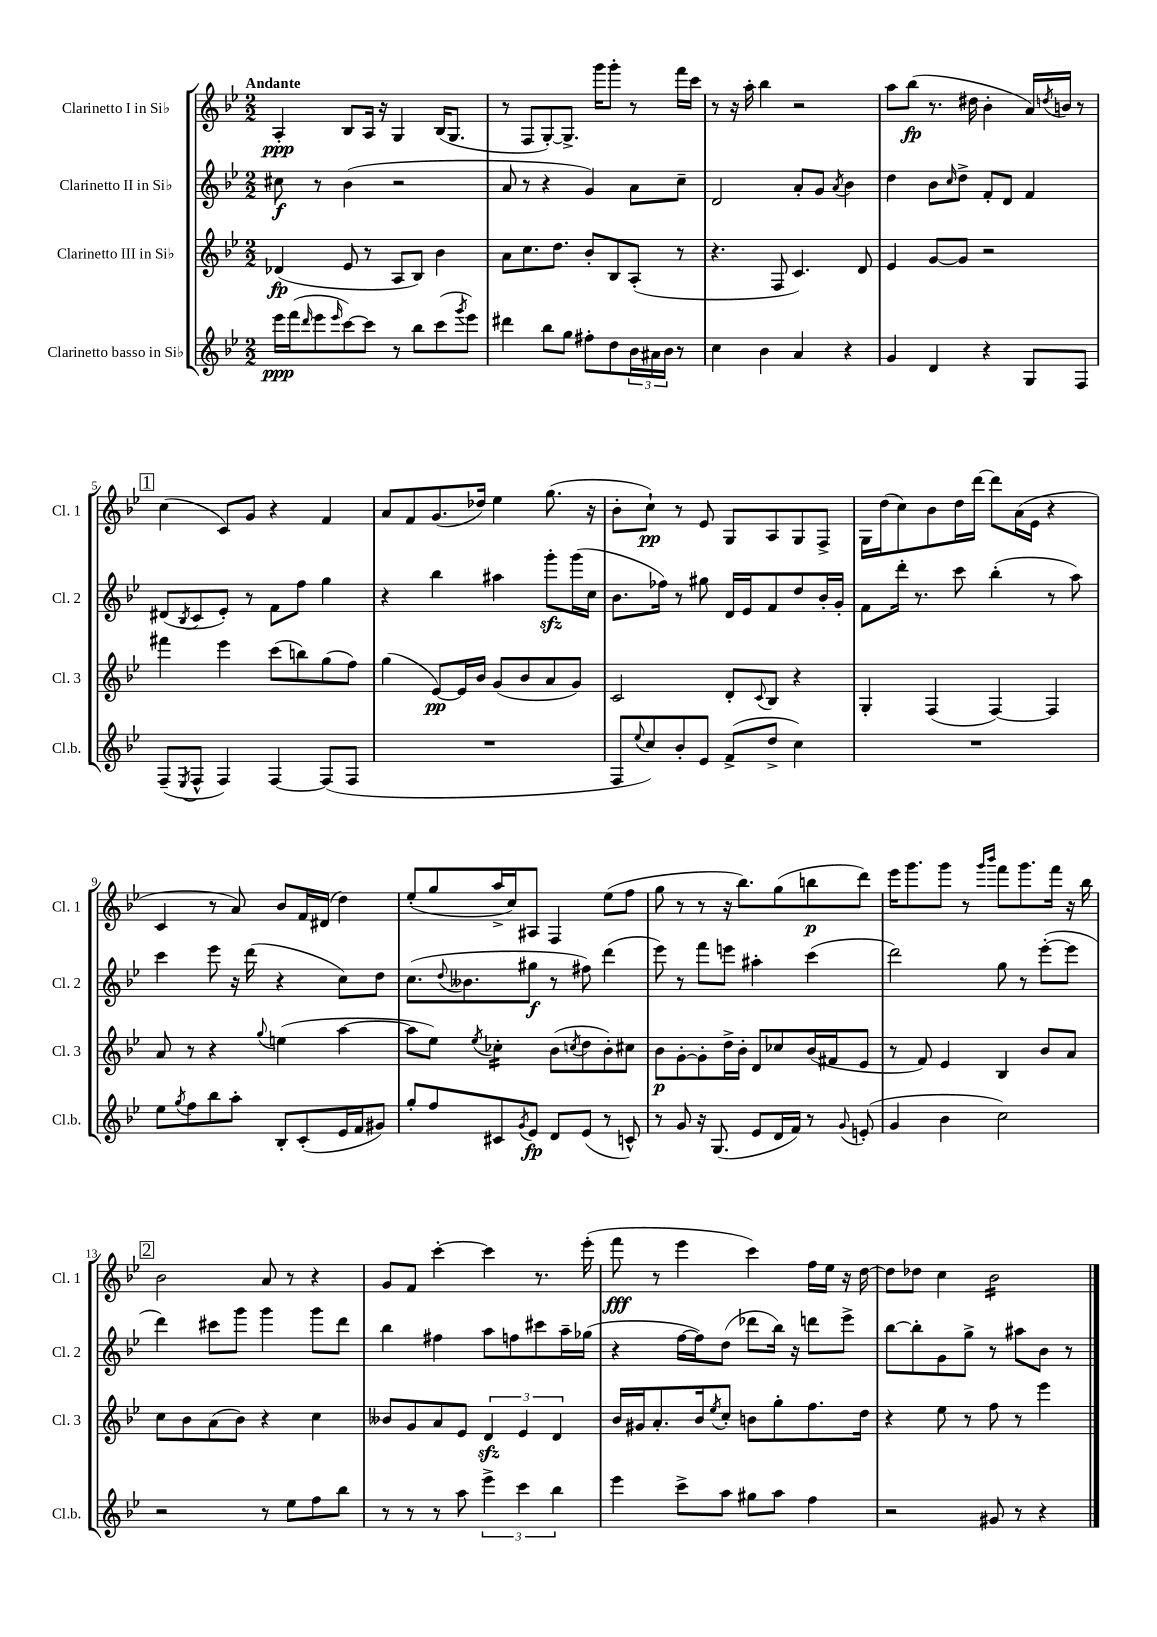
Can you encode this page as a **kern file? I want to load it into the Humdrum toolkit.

**kern	**kern	**kern	**kern
*staff4	*staff3	*staff2	*staff1
*clefG2	*clefG2	*clefG2	*clefG2
*k[b-e-]	*k[b-e-]	*k[b-e-]	*k[b-e-]
*M2/2	*M2/2	*M2/2	*M2/2
16eee-\LL	(4d-/	8cc#\	4A'/
(16fff\J	.	.	.
16qqddd/	.	.	.
8eee-\	.	8r	.
16qqeee-/	.	.	.
[8ccc\)	8e-/	(4b-\	8B-/L
8ccc\]J	8r	.	16A/Jk
.	.	.	16r
8r	8A/L	2r	4G/
8bb-\L	8B-/J)	.	.
(8ccc\	4b-\	.	(16B-/LK
.	.	.	8.G/J
8qggg/	.	.	.
8eee-\J)	.	.	.
=	=	=	=
4ddd#\	8a\L	8a/	8r
.	8.cc\	8r	8F/L
8bb-\L	.	4r	[8G'/)
.	8.dd\J	.	.
8gg\J	.	.	8.G^/]J
8ff#'\L	8b-'/L	4g/)	.
.	.	.	16ggg\LK
8dd\	8B-/	.	8ggg'\J
24b-\L	(8A'/J	8a\L	8r
24a#\	.	.	.
24b-\JJ	.	.	.
8r	8r	8cc~\J	16fff\LL
.	.	.	16ccc\JJ
=	=	=	=
4cc\	4.r	2d/	8r
.	.	.	16r
.	.	.	16aa'\
4b-\	.	.	4bb-\
.	8F/	.	.
4a/	4.c/)	8a'/L	2r
.	.	8g/J	.
.	.	8qa/	.
4r	.	4b-\	.
.	8d/	.	.
=	=	=	=
4g/	4e-/	4dd\	8aa\L
.	.	.	(8bb-\J
4d/	[8g/L	8b-\L	8.r
.	.	16qqcc/	.
.	8g/]J	8dd^\J	.
.	.	.	16dd#\
4r	2r	8f'/L	4b-'\
.	.	8d/J	.
8G/L	.	4f/	16a/LL)
.	.	.	8qdd/
.	.	.	16b/JJ
8F/J	.	.	8r
=	=	=	=
(8F~/L	4fff#\	(8d#/L	(4cc\
8qE-/	.	8qB-/	.
8F^^/J	.	8c/	.
4F/)	4eee-\	8e-'/J)	8c/L)
.	.	8r	8g/J
[4F/	(8ccc\L	8f\L	4r
.	8bb\)	8ff\J	.
(8F/]L	(8gg\	4gg\	4f/
8F/J	8ff\J)	.	.
=	=	=	=
1r	(4gg\	4r	8a/L
.	.	.	8f/
.	[8e-/L)	4bb-\	(8.g/
.	16e-/]L	.	.
.	16b-/JJ	.	16dd-/Jk)
.	(8g/L	4aa#\	4ee-\
.	8b-/	.	.
.	8a/	8ggg'\L	(8.gg\
.	8g/J)	(16ggg\L	.
.	.	16cc\JJ	16r
=	=	=	=
8F/L	2c/	8.b-\L	8b-'\L
8qqee-/	.	.	.
8cc/)	.	.	8cc`\J)
.	.	16ff-\Jk)	.
8b-'/	.	8r	8r
8e-/J	.	8gg#\	8e-/
(8f^/L	8d'/L	16d/LL	8G/L
.	.	16e-/J	.
.	8qqc/	.	.
8dd^/J	8B-/J	8f/	8A/
4cc\)	4r	8dd/	8G/
.	.	16b-'/L	8F^/J
.	.	16g'/JJ	.
=	=	=	=
1r	4G'/	8f\L	16G\LL
.	.	.	(16dd\J
.	.	16ddd'\Jk	8cc\)
.	.	8.r	.
.	(4F/	.	8b-\
.	.	8ccc\	16dd\L
.	.	.	[16ddd\JJ
.	[4F/)	(4bb-'\	8ddd\]L
.	.	.	(16a\L
.	.	.	16e-\JJ
.	4F/]	8r	4r
.	.	8aa\)	.
=	=	=	=
8ee-\L	8a/	4ccc\	4c/
8qgg/	.	.	.
8ff\	8r	.	.
8bb-\	4r	8eee-\	8r
8aa'\J	.	16r	8a/)
.	.	(16ddd\	.
.	8qqgg/	.	.
8B-'/L	(4ee\	4r	8b-/L
(8c'/	.	.	16f/L
.	.	.	(16d#/JJ
16e-/L	[4aa\	8cc\L)	4dd\)
16f/J	.	.	.
8g#/J)	.	8dd\J	.
=	=	=	=
8gg'/L	8aa\]L	(8.cc\L	(8ee-'/L
8ff/	8ee-\J)	.	8gg/
.	.	8qqdd/	.
.	.	8.b--\	.
.	8qee-/	.	.
8c#/	4cc-'\	.	16aa^/L
.	.	.	16cc/J)
8qg/	.	.	.
8e-/J	.	8gg#\J	8A#/J
8d/L	(8b-\L	8r	4F/
.	8qcc/	.	.
(8e-/J	8dd\	8ff#\)	.
8r	8b-'\)	(4ddd\	(8ee-\L
8c^^/)	8cc#\J	.	8ff\J
=	=	=	=
8r	8b-\L	8eee-\)	8gg\
8g/	[8g'\	8r	8r
16r	8g'\]	8fff\L	8r
(8.G/	.	.	.
.	16dd^\L	8eee\J	16r
.	16b-'\JJ	.	8.bb-\L)
8e-/L	8d/L	4aa#'\	.
16d/L	8cc-/	.	(8gg\
16f/JJ)	.	.	.
8r	(16b-/L	(4ccc\	8bb\
.	16f#/J	.	.
8qqg/	.	.	.
(8e'/	8e-/J	.	8ddd\J)
=	=	=	=
4g/	8r	2ddd\)	16eee-\LK
.	.	.	8.ggg\
.	8f/)	.	.
4b-\	4e-/	.	8ggg\J
.	.	.	8r
.	.	.	16qqggg/LL
.	.	.	16qqbbb-/JJ
2cc\)	4B-/	8gg\	8fff\L
.	.	8r	8.ggg\
.	8b-/L	([8eee-'\L	.
.	.	.	16fff\Jk
.	8a/J	8eee-\]J	16r
.	.	.	16bb-\
=	=	=	=
2r	8cc\L	4ddd\)	2b-\
.	8b-\	.	.
.	(8a\	8ccc#\L	.
.	8b-\J)	8ggg\J	.
8r	4r	4ggg\	8a/
8ee-\L	.	.	8r
8ff\	4cc\	8ggg\L	4r
8bb-\J	.	8ddd\J	.
=	=	=	=
8r	8b--/L	4bb-\	8g/L
8r	8g/	.	8f/J
8r	8a/	4ff#\	[4ccc'\
8aa\	8e-/J	.	.
6eee-^\	6d/	8aa\L	4ccc\]
.	.	8ff\	.
6ccc\	6e-/	.	.
.	.	8ccc#\	8.r
6bb-\	6d/	.	.
.	.	16aa~\L	.
.	.	(16gg-\JJ	(16eee-'\
=	=	=	=
4eee-\	16b-/LL	4r	8fff\
.	16g#/J	.	.
.	8.a'/	.	8r
8ccc^\L	.	[16ff\LL	4eee-\
.	16b-/k	16ff\]J)	.
.	8qee-/	.	.
8aa\J	8cc'/J	(8dd\J	.
8gg#\L	8b\L	8ddd-\L	4ccc\)
8aa\J	8gg'\	16bb-\Jk)	.
.	.	16r	.
4ff\	8.ff\	8ddd\L	16ff\LL
.	.	.	16ee-\JJ
.	.	8eee-^\J	16r
.	16dd\Jk	.	[16dd\
=	=	=	=
2r	4r	[8bb-\L	8dd\]L
.	.	8bb-'\]	8dd-\J
.	8ee-\	8g\	4cc\
.	8r	8gg^\J	.
8g#/	8ff\	8r	2b-\
8r	8r	8aa#\L	.
4r	4eee-\	8b-\J	.
.	.	8r	.
==	==	==	==
*-	*-	*-	*-
